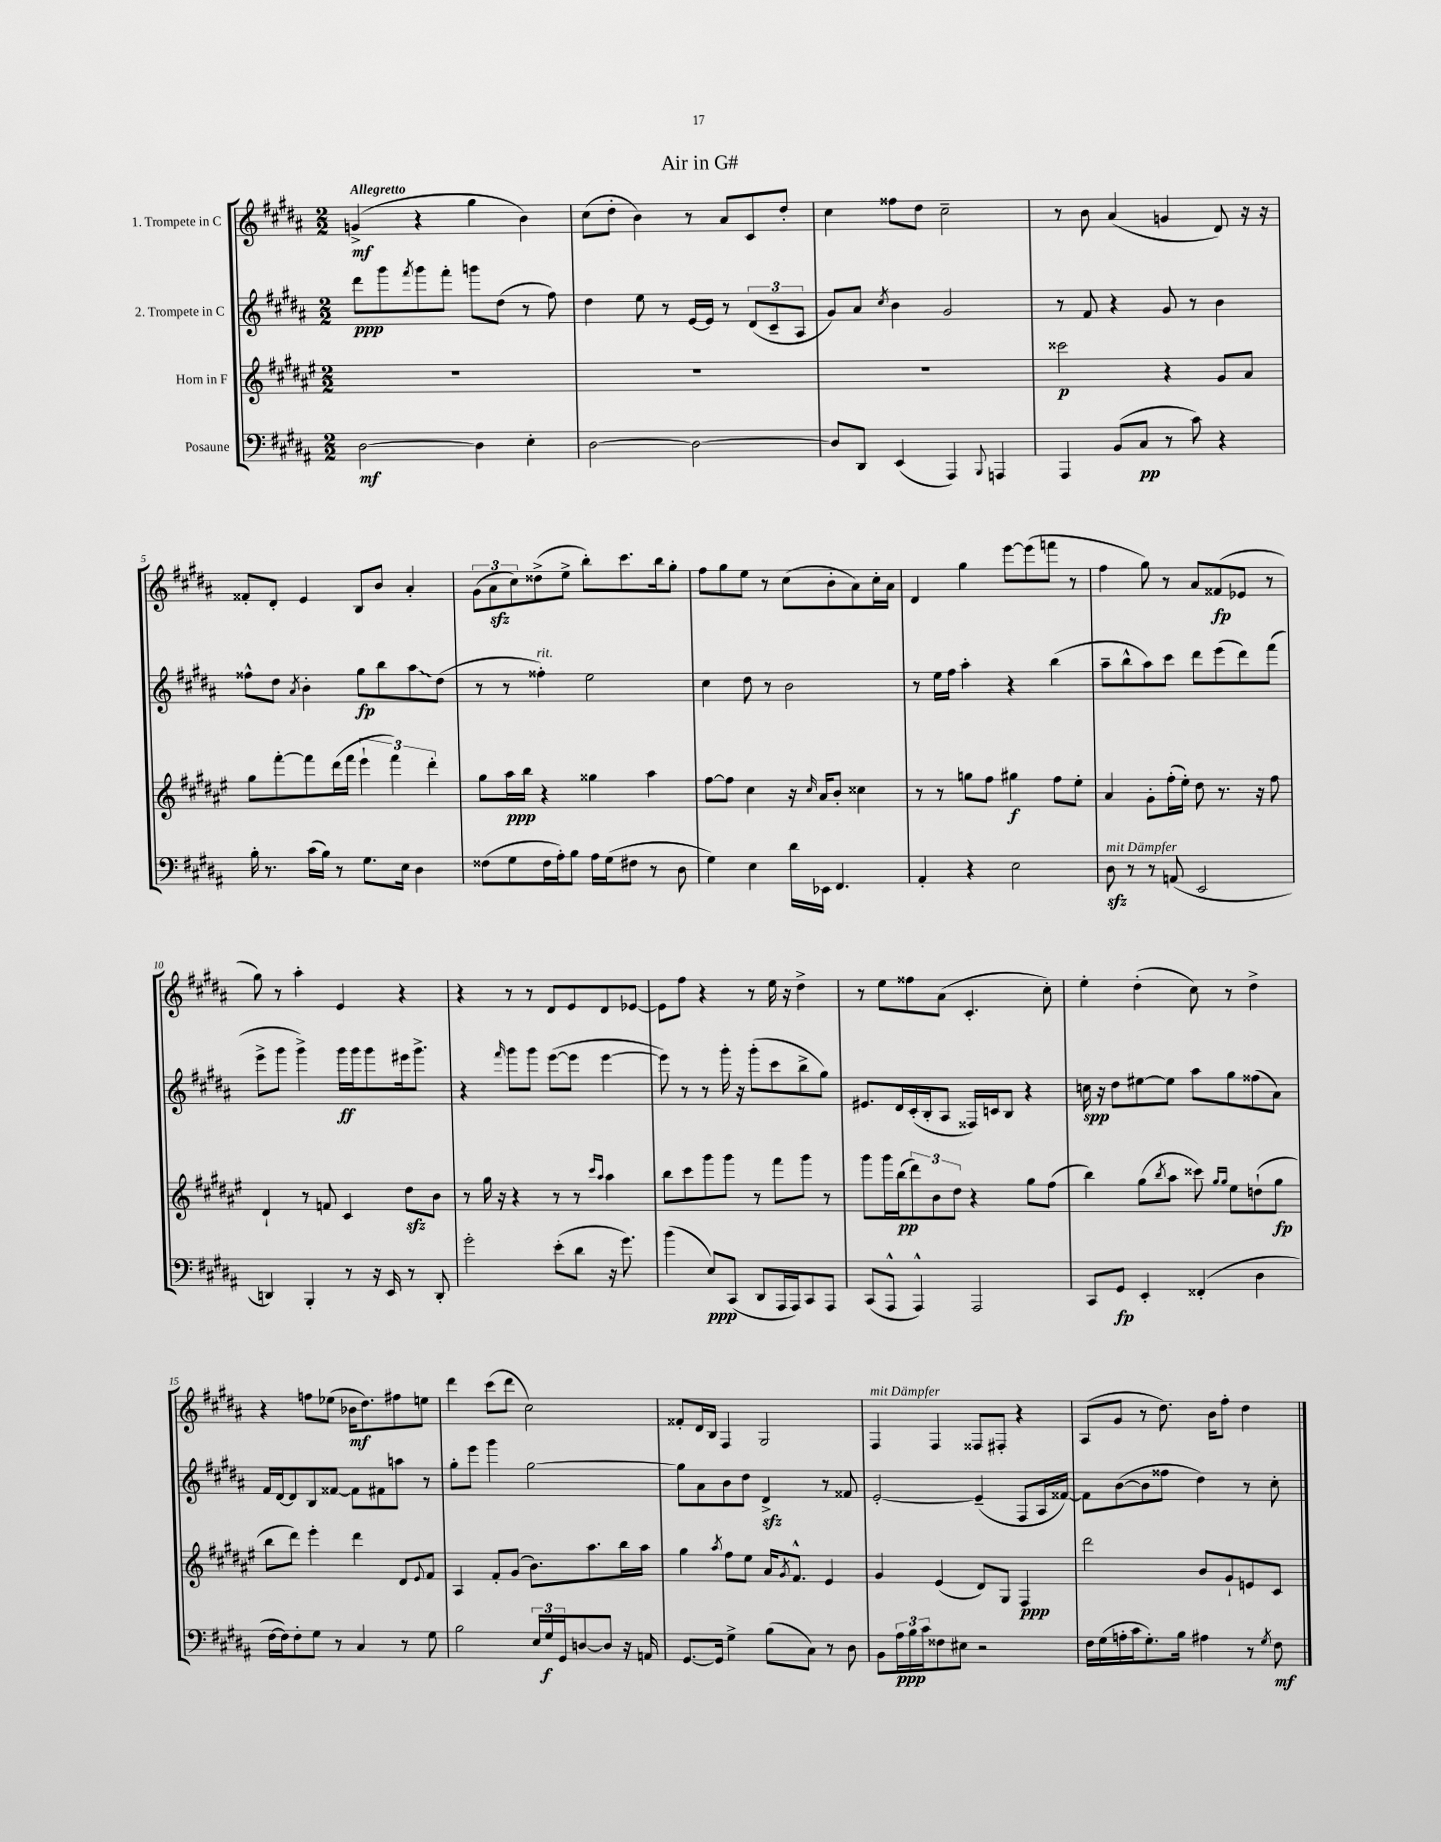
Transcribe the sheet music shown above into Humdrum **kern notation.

**kern	**kern	**kern	**kern
*staff4	*staff3	*staff2	*staff1
*clefF4	*clefG2	*clefG2	*clefG2
*k[f#c#g#d#a#]	*k[f#c#g#d#a#e#]	*k[f#c#g#d#a#]	*k[f#c#g#d#a#]
*M2/2	*M2/2	*M2/2	*M2/2
[2D#	1r	8ddd#	(4g^
.	.	8ggg#	.
.	.	8qfff#	.
.	.	8ggg#	4r
.	.	8fff#'	.
4D#]	.	8ggg	4gg#
.	.	(8dd#	.
4E'	.	8r	4b)
.	.	8ff#)	.
=	=	=	=
[2D#	1r	4dd#	(8cc#
.	.	.	8dd#'
.	.	8ee	4b)
.	.	8r	.
2D#_	.	[16e	8r
.	.	16e]	.
.	.	8r	8a#
.	.	(12d#	8c#
.	.	12c#~	.
.	.	.	8dd#'
.	.	12A#	.
=	=	=	=
8D#]	1r	8g#)	4cc#
8DD#	.	8a#	.
.	.	8qcc#	.
(4EE	.	4b	8ff##
.	.	.	8dd#
4AAA#)	.	2g#	2cc#~
8qqBBB	.	.	.
4AAA	.	.	.
=	=	=	=
4AAA#	2ccc##	8r	8r
.	.	8f#	8b
(8BB	.	4r	(4a#
8C#	.	.	.
8r	4r	8g#	4g
8c#)	.	8r	.
4r	8g#	4b	8d#)
.	8a#	.	16r
.	.	.	16r
=	=	=	=
16B'	8gg#	8ff##^^	8f##'
8.r	.	.	.
.	[8fff#'	8dd#	8d#'
.	.	8qa#	.
(16c#	8fff#]	4b'	4e
16B)	.	.	.
8r	(16ddd#	.	.
.	16fff#	.	.
8.G#	6eee#`	8gg#	8B
.	.	8bb	8b
.	6fff#)	.	.
16E	.	.	.
4D#	.	8aa#	4a#'
.	6ddd#'	.	.
.	.	(8dd#	.
=	=	=	=
(8F##	8gg#	8r	(12g#
.	.	.	12a#
8G#	16aa#	8r	.
.	.	.	12cc#)
.	16bb	.	.
16F##	4r	4ff##')	(8dd##^
16A#')	.	.	.
8B	.	.	8ee^
16A#	4gg##	2ee	8bb')
(16G#	.	.	.
8F#	.	.	8.ccc#
8r	4aa#	.	.
.	.	.	16bb
8D#	.	.	8gg#'
=	=	=	=
4G#)	[8ff#	4cc#	8ff#
.	8ff#]	.	8gg#
4E	4cc#	8dd#	8ee
.	.	8r	8r
16d#	16r	2b	(8cc#
.	16qqcc#	.	.
16EE-	16a#	.	.
4.FF#	8b'	.	8b'
.	4cc##	.	8a#)
.	.	.	16cc#'
.	.	.	16a#
=	=	=	=
4AA#'	8r	8r	4d#
.	8r	16ee	.
.	.	16ff#	.
4r	8gg	4aa#'	4gg#
.	8ff#	.	.
2E	4gg#	4r	[8eee
.	.	.	(8eee]
.	8ff#	(4bb	8fff
.	8ee#'	.	8r
=	=	=	=
8D#	4a#	8aa#~	4ff#
8r	.	8bb^^	.
8r	8g#'	8aa#)	8gg#)
(8AA	(16ff#'	8ccc#	8r
.	16ee#')	.	.
2EE	8dd#	8ddd#	8a#
.	8.r	(8eee	(8f##
.	.	8ddd#)	8e-
.	16r	.	.
.	8ff#	(8fff#	8r
=	=	=	=
4DD)	4d#`	8eee^	8gg#)
.	.	8ggg#	8r
4BBB'	8r	4ggg#^)	4aa#'
.	8f	.	.
8r	4c#	16ggg#	4e
.	.	16ggg#	.
16r	.	8ggg#	.
16EE	.	.	.
8r	8dd#	16eee#	4r
.	.	8.ggg#^	.
8DD'	8b	.	.
=	=	=	=
2g#'	8r	4r	4r
.	16gg#	.	.
.	16r	.	.
.	.	16qqfff#	.
.	4r	8ggg#	8r
.	.	8ggg#	8r
(8e'	8r	([8eee	8d#
8d#	8r	8eee]	8e
.	16qqccc#	.	.
.	16qqaa#	.	.
16r	4aa#	[4eee	8d#
8.g#)	.	.	.
.	.	.	[8e-
=	=	=	=
(4b	8bb	8eee])	8e-]
.	8ccc#	8r	8ff#
8E)	8ggg#	8r	4r
(8CC#	8ggg#	16ggg#'	.
.	.	16r	.
8DD#	8r	(8ggg#'	8r
16AAA#	8fff#	8ccc#	16ee
16AAA#)	.	.	16r
8CC#	8ggg#	8bb^	4dd#^
8AAA#	8r	8gg#)	.
=	=	=	=
(8CC#	8ggg#	8.e#	8r
8AAA#^^	16ggg#	.	8ee
.	(16bb	16d#	.
4AAA#^^)	12ddd#)	(16c#'	8ff##
.	.	16B'	.
.	12b	.	.
.	.	8A#	(8a#
.	12dd#	.	.
2AAA#	4r	16F##)	4.c#'
.	.	16c	.
.	.	8B	.
.	8gg#	4r	.
.	(8ff#	.	8cc#')
=	=	=	=
8CC#	4bb)	16cc	4ee'
.	.	16r	.
8GG#	.	8dd#	.
4EE'	(8gg#	[8ee#	(4dd#'
.	8qbb	.	.
.	8aa#	8ee#]	.
(4FF##'	8ccc##)	8aa#	8cc#)
.	16qqgg#	.	.
.	16qqgg#	.	.
.	8ee#	8gg#	8r
4D#	(8dd`	(8ff##	4dd#^
.	8gg#	8a#)	.
=	=	=	=
[16F#	8bb	16f#	4r
16F#])	.	[16d#	.
8F#'	8ddd#)	8d#]	.
8G#	4eee#'	8B	8ff
8r	.	[8f##	(8ee-
4C#	4ddd#	8f##]	16b-
.	.	.	8.dd#)
.	.	8f#	.
8r	8d#	8aa	8ff#
.	8qqe#	.	.
8G#	8f#	8r	8ee
=	=	=	=
2B	4A#	8gg#'	4ddd#
.	.	8eee	.
.	8f#'	4ggg#	(8ccc#
.	(8g#	.	8ddd#
24E	8.b)	[2gg#	2cc#)
24G#	.	.	.
24GG#	.	.	.
[8D	.	.	.
.	8.aa#	.	.
8D]	.	.	.
16r	16bb	.	.
16AA	16aa#	.	.
=	=	=	=
[8.GG#	4gg#	8gg#]	8f##'
.	.	8a#	16d#
16GG#]	.	.	16B
.	8qaa#	.	.
4G#^	8ff#	8b	4F#
.	8ee#	8dd#	.
(8B	16a#	4d#^	2G#
.	8qg#	.	.
.	8.f#^^	.	.
8C#)	.	.	.
8r	4e#	8r	.
8D#	.	8f##	.
=	=	=	=
8BB	4g#	[2e'	4F#
24A#	.	.	.
24B	.	.	.
24c#	.	.	.
8F##	(4e#	.	4F#
8E#	.	.	.
2r	8d#)	(4e~]	8F##
.	8G#	.	8F#'
.	4F#	8F#	4r
.	.	16A#	.
.	.	[16f##)	.
=	=	=	=
16F#	2ddd#	8f##]	(8A#
(16G#	.	.	.
16A'	.	([8b	8g#
16c#	.	.	.
8.G#')	.	8b]	8r
.	.	8ff##	8.dd#)
16B	.	.	.
4A#	8b	4dd#)	.
.	.	.	16b
.	8g#`	.	8ff#'
8r	8e	8r	4dd#
8qG#	.	.	.
8F#	8c#	8cc#'	.
==	==	==	==
*-	*-	*-	*-
